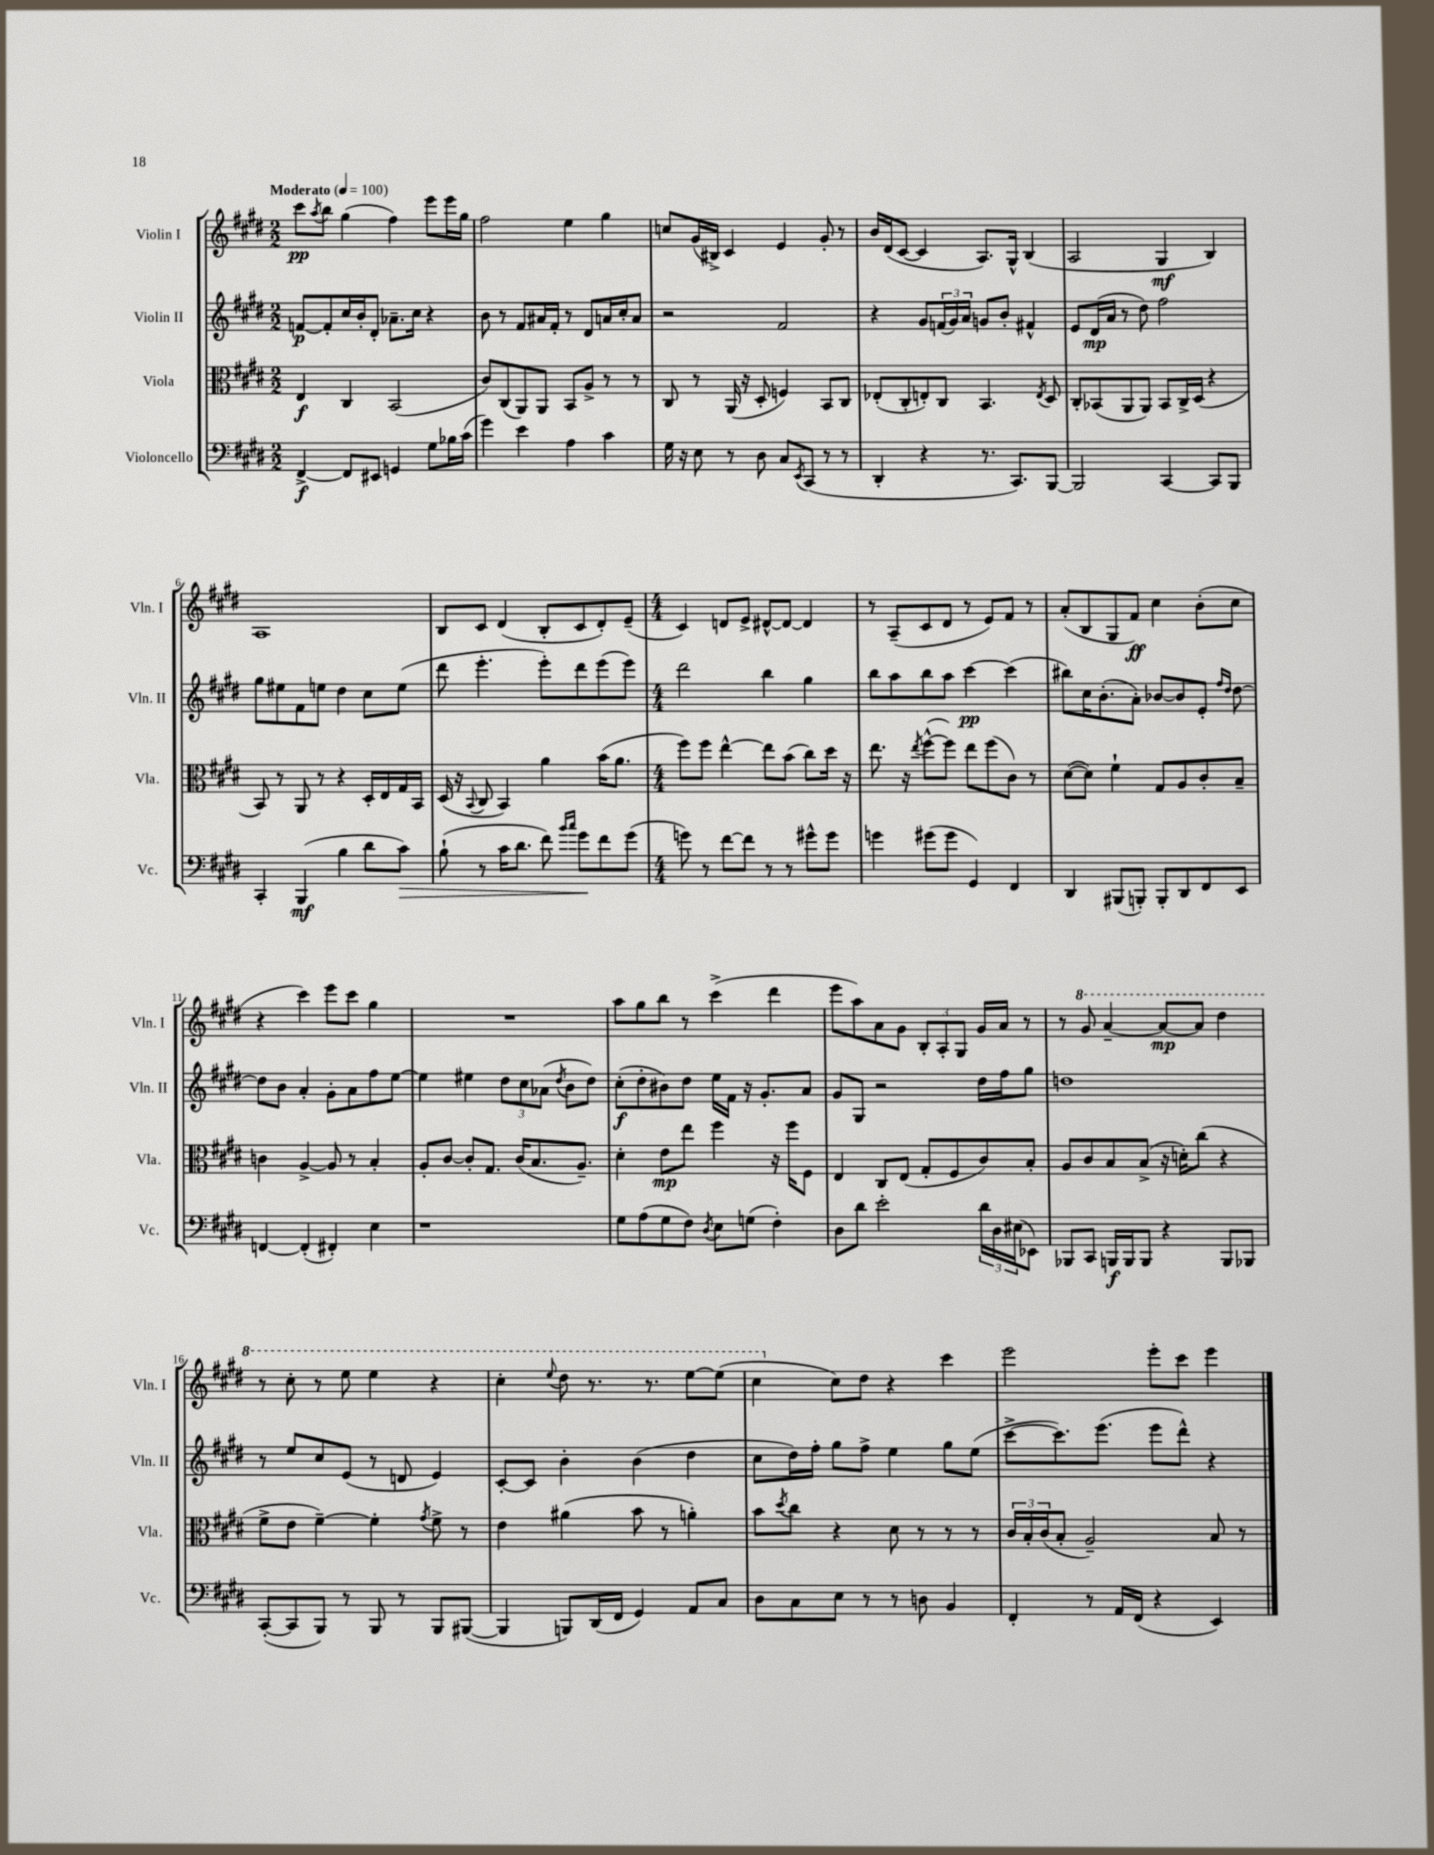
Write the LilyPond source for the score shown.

<<
\new StaffGroup <<
\new Staff = "s0" \with { instrumentName = "Violin I" shortInstrumentName = "Vln. I" } {
    \clef treble \key e \major \numericTimeSignature \time 2/2 \tempo "Moderato" 4 = 100
    cis'''8\pp \acciaccatura { a''8 } b''8 gis''4( fis''4) e'''8 e'''16 gis''16 |
    fis''2 e''4 gis''4 |
    c''8 gis'16( bis16->) cis'4 e'4 gis'8-. r8 |
    b'16 dis'16( cis'8~ cis'4 a8.) gis16-^ b4( |
    a2 gis4\mf b4) |
    a1 |
    b8 cis'8 dis'4( b8-. cis'8 dis'8-.) e'8--( |
    \numericTimeSignature \time 4/4 cis'4) d'8 e'8-> dis'8~-^ dis'8~ dis'4 |
    r8 a8--( cis'8 dis'8 r8 e'8) fis'8 r8 |
    a'8-.( b8 gis8 fis'8\ff) cis''4 b'8-.( cis''8 |
    r4 cis'''4) e'''8 cis'''8 gis''4 |
    R1 |
    a''8 gis''8 b''8 r8 cis'''4->( dis'''4 |
    e'''8 a''8) a'8 gis'8 \tuplet 3/2 { b8-. a8-. gis8 } gis'16 a'16 r8 |
    r8 \ottava #1 gis''8 a''4~-- a''8~\mp a''8 dis'''4 |
    r8 cis'''8-. r8 e'''8 e'''4 r4 |
    cis'''4-. \appoggiatura { e'''8 } dis'''8 r8. r8. e'''8~ e'''8( |
    cis'''4 \ottava #0 cis''8) dis''8 r4 cis'''4 |
    e'''2 e'''8-. cis'''8 e'''4 \bar "|." |
}
\new Staff = "s1" \with { instrumentName = "Violin II" shortInstrumentName = "Vln. II" } {
    \clef treble \key e \major \numericTimeSignature \time 2/2
    f'8~\p f'8-. cis''16 b'16-. dis'8-. aes'8.-- cis''16 r4 |
    b'8 r8 fis'8 ais'16 fis'16-. r8 dis'8 a'16 cis''16-. a'8 |
    r2 fis'2 |
    r4 gis'8 \tuplet 3/2 { f'16( gis'16) a'16 } g'8 b'8-. fis'4-^ |
    e'8 dis'16\mp( a'16 r8 dis''8) fis''2 |
    gis''8 eis''8 fis'8 e''8 dis''4 cis''8 e''8( |
    dis'''8 e'''4.-. e'''8-.) dis'''8 e'''8( e'''8) |
    \numericTimeSignature \time 4/4 dis'''2 b''4 gis''4 |
    b''8 a''8 b''8 a''8 cis'''4~\pp cis'''4( |
    bis''8) cis''16 b'8.-.( a'8-.) bes'8~ bes'8 e'8-. \grace { fis''16 dis''16 } dis''8~ |
    dis''8 b'8 a'4-. gis'8-. a'8 fis''8 e''8~ |
    e''4 eis''4 \tuplet 3/2 { dis''8 cis''8 aes'8( } \acciaccatura { dis''8 } b'8 dis''8) |
    cis''8-.\f( dis''8-. bis'8) dis''8 e''16 fis'16 r16 gis'8.-. a'8 |
    gis'8 gis8 r2 dis''16 fis''16 gis''8 |
    d''1 |
    r8 e''8 cis''8 e'8( r8 d'8 e'4) |
    cis'8~-. cis'8 b'4-. b'4( dis''4 |
    cis''8 dis''16) fis''16-. gis''8 fis''8-> e''4 gis''8 e''8( |
    cis'''8~-> cis'''8.) e'''8.( e'''8 dis'''8-^) r4 \bar "|." |
}
\new Staff = "s2" \with { instrumentName = "Viola" shortInstrumentName = "Vla." } {
    \clef alto \key e \major \numericTimeSignature \time 2/2
    e4\f cis4 b,2( |
    cis'8) cis8( a,8) a,8 b,8 a8-> r8 r8 |
    cis8 r8 a,16( r16 dis8-. f4) b,8 cis8 |
    ees8-.( cis8-. e8-.) cis8 b,4. \acciaccatura { e8 } dis8 |
    cis8-. bes,8( a,8 a,8) bes,8 cis16-> dis16( r4 |
    b,8) r8 a,8 r8 r4 dis16-. e16 gis16 b,16 |
    dis16( r16 \appoggiatura { b,8 } cis8 b,4) a'4 b'16( a'8. |
    \numericTimeSignature \time 4/4 fis''8) fis''8 e''4~-^ e''8 b'8( cis''8) dis''16 r16 |
    e''8. r16 \acciaccatura { e''8 } fis''8~-^( fis''8) e''8 fis''8( cis'8) r8 |
    dis'8~( dis'8) fis'4-! gis8 a8 cis'8-. b8-- |
    c'4 a4~-> a8 r8 b4-. |
    a8-. cis'8~ cis'8-. gis8. cis'16( b8. a8.--) |
    dis'4-. e'8\mp e''8 fis''4 r16 fis''16 fis8 |
    e4 cis8 e8( gis8-. fis8 cis'8) b8-. |
    a8 cis'8 b8 b8->( r16 d'16-.) cis''8( r4 |
    fis'8-> e'8 fis'4~--) fis'4-. \acciaccatura { gis'8 } fis'8-> r8 |
    e'4 ais'4( b'8 r8 a'4-.) |
    b'8 \acciaccatura { dis''8 } cis''8 r4 dis'8 r8 r8 r8 |
    \tuplet 3/2 { cis'16 b16-. cis'16( } b8-. a2--) b8 r8 \bar "|." |
}
\new Staff = "s3" \with { instrumentName = "Violoncello" shortInstrumentName = "Vc." } {
    \clef bass \key e \major \numericTimeSignature \time 2/2
    fis,4~->\f fis,8 eis,8 g,4 gis8 bes16 cis'16( |
    gis'4) e'4 a4 cis'4 |
    gis16 r16 e8 r8 dis8 cis8 \acciaccatura { e,8 } cis,8( r8 r8 |
    dis,4-. r4 r8. cis,8.) b,,8~ |
    b,,2 cis,4~ cis,8 b,,8 |
    cis,4-. b,,4\mf( b4 dis'8 cis'8\>) |
    b8-!( r8 cis'16 dis'8. fis'8) \grace { b'16 cis''16 } gis'8\! fis'8 gis'8( |
    \numericTimeSignature \time 4/4 g'8) r8 fis'8~ fis'8 r8 r8 gis'8-^ gis'8 |
    g'4 gis'8( gis'8 gis,4) fis,4 |
    dis,4 bis,,8( b,,8-.) b,,8-. dis,8 fis,8 e,8 |
    f,4~ f,4-.( fis,4-.) e4 |
    r1 |
    gis8 a8( gis8 fis8) \acciaccatura { dis8 } e8 g8( fis4-.) |
    dis8 dis'8 e'2-. \tuplet 3/2 { dis'16 dis16 eis16( } ees,8) |
    bes,,8 cis,8 b,,16\f b,,16 b,,8 r4 b,,8 bes,,8 |
    cis,8~-.( cis,8 b,,8) r8 b,,8 r8 b,,8 bis,,8~( |
    bis,,4 b,,8) dis,16( fis,16 gis,4) a,8 cis8 |
    dis8 cis8 e8 r8 r8 d8 b,4 |
    fis,4-. r8 a,16 fis,16( r4 e,4) \bar "|." |
}
>>
>>
